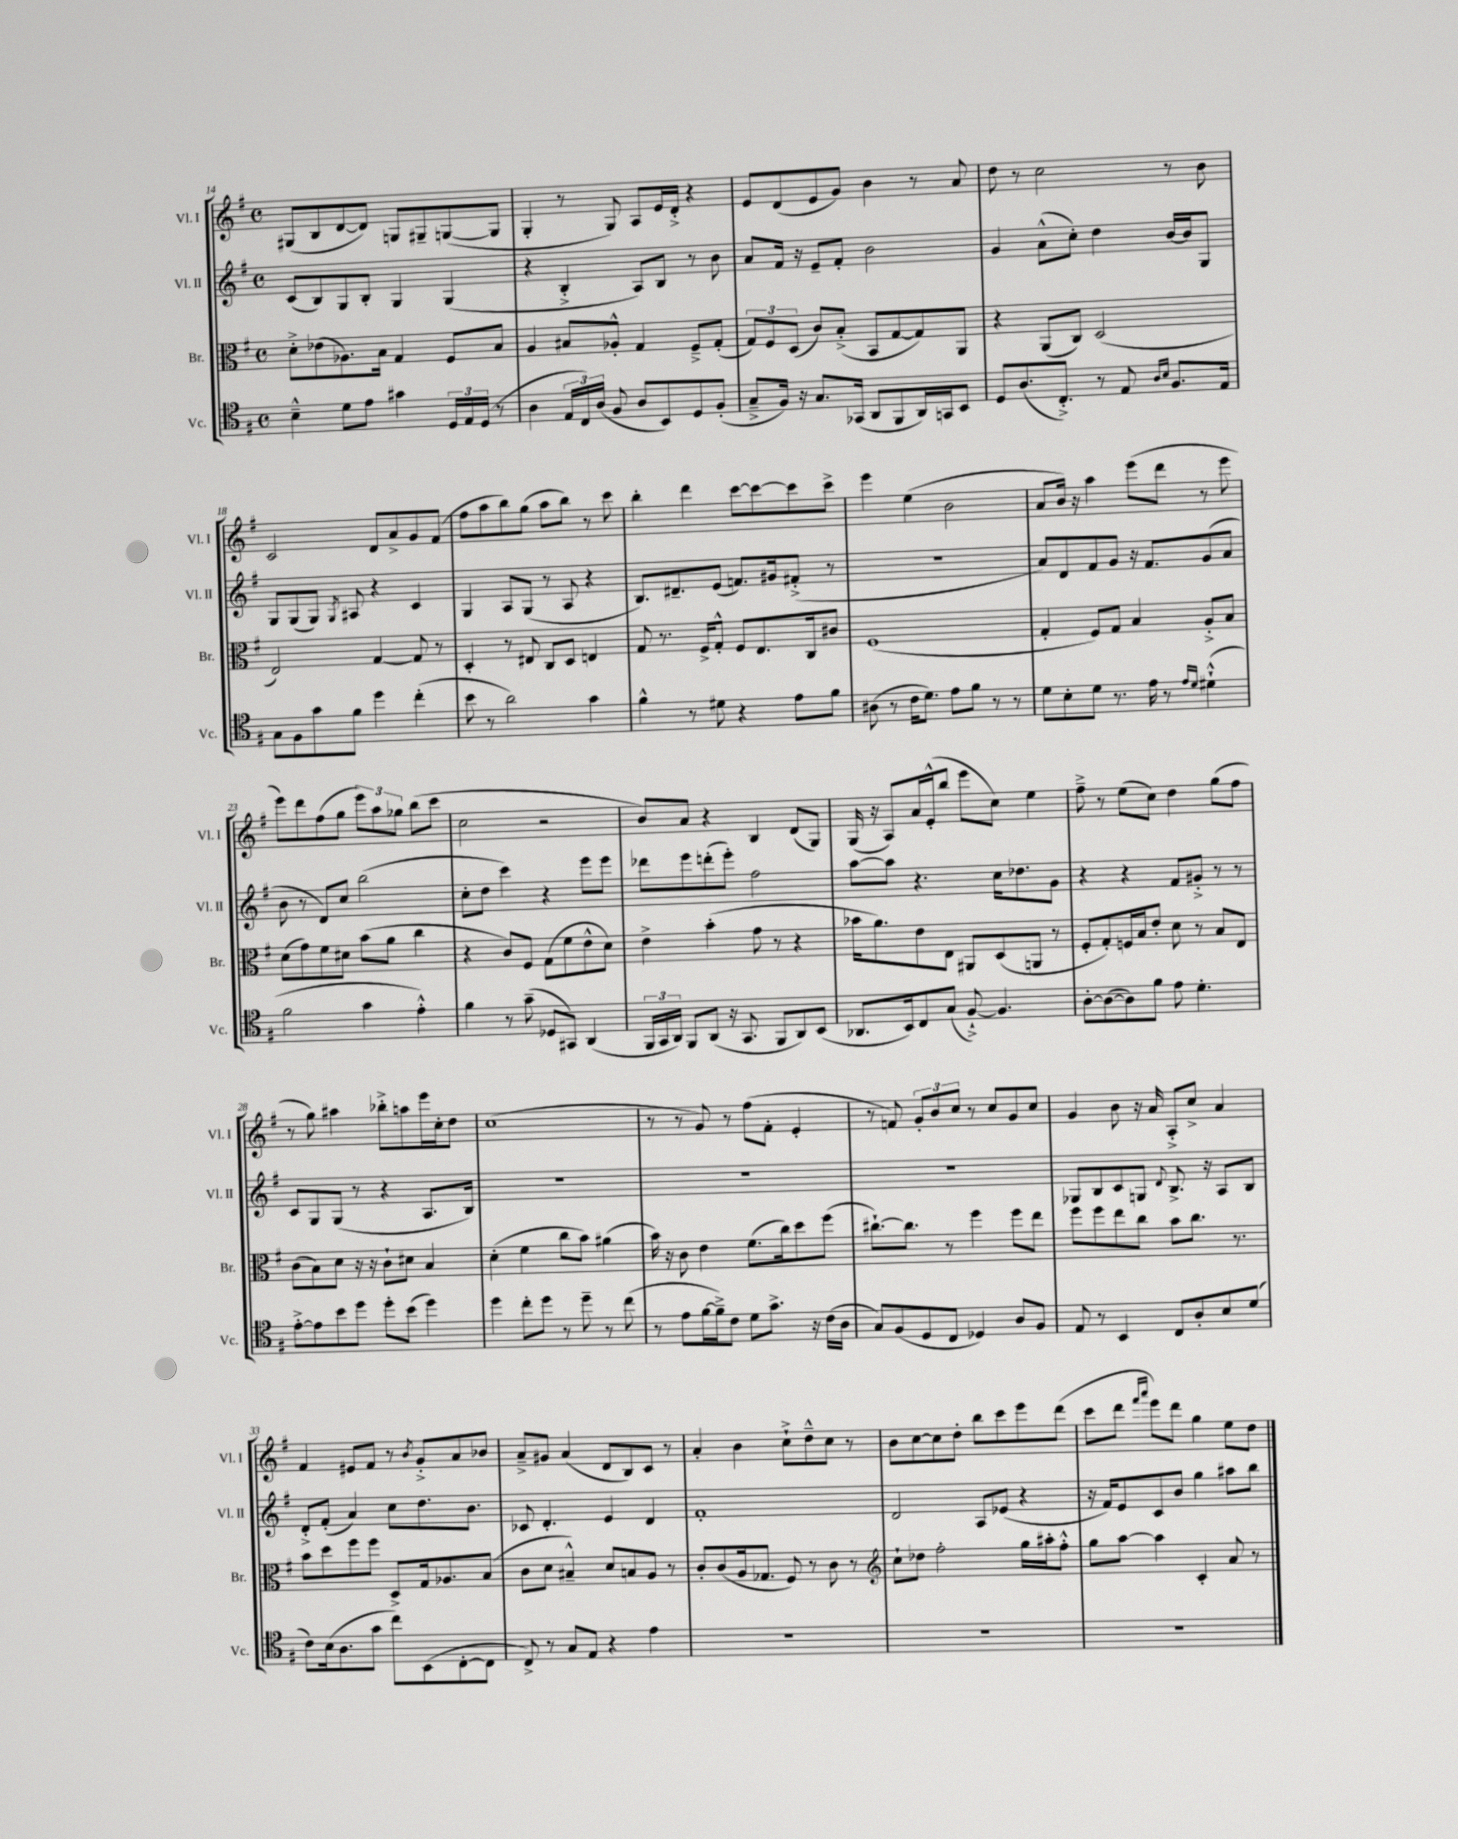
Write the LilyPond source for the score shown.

<<
\new StaffGroup <<
\new Staff = "s0" \with { instrumentName = "Vl. I" shortInstrumentName = "Vl. I" } {
    \clef treble \key g \major \defaultTimeSignature \time 4/4
    \autoBeamOff gis8[( b8 d'8~ d'8]) g8[ gis8-- g8~( g8] |
    g4-. r8 g8) a8[ e'16 d'16]-.-> r4 |
    e'8[ d'8( e'8 g'8]) b'4 r8 a'8 |
    d''8 r8 c''2 r8 b'8 |
    c'2 d'8[ a'8-> g'8 fis'8]( |
    fis''8[ a''8 b''8) g''8]( a''8[ b''8]) r8 c'''8 |
    b''4-. d'''4 c'''8[~ c'''8~ c'''8 c'''8]-> |
    e'''4 e''4( b'2 |
    a'8[ b'16]) r16 a''4 e'''8[( d'''8] r8 e'''8 |
    e'''8[) d'''8 fis''8( g''8] \tuplet 3/2 { e'''8[) a''8 ges''8] } b''8[( c'''8] |
    c''2 r2 |
    b'8[) a'8] r4 b4 d'8[( g8]) |
    g16( r16 a8[) a'16 e'16-.-^( b''8] e'''8[ c''8]) e''4 |
    fis''8---> r8 e''8[( c''8]) d''4 g''8[( fis''8] |
    r8 g''8) ais''4 bes''8[-.-> a''8 e'''16 c''16-. d''8] |
    c''1( |
    r8 r8 g'8) r8 fis''8[( fis'8]-. e'4-. |
    r8 f'8) \tuplet 3/2 { g'8[-. b'8 c''8] } r8 c''8[ g'8 c''8] |
    g'4 b'8 r16 a'16 a8[-.-> c''8]-> a'4 |
    fis'4 eis'8[ fis'8] r8 \acciaccatura { b'8 } g'8[-.-> a'8 bes'8] |
    a'8[---> gis'8] a'4( d'8[ b8) c'8] r8 |
    a'4-. b'4 c''8[-!-> d''8---^ c''8] r8 |
    b'8[ c''8~ c''8 d''8]-. b''8[ c'''8 e'''8 d'''8]( |
    c'''8[ d'''8] \grace { fis'''16[ a'''16] } e'''8[) d'''8] g''4 e''8[ d''8] \bar "|." |
}
\new Staff = "s1" \with { instrumentName = "Vl. II" shortInstrumentName = "Vl. II" } {
    \clef treble \key g \major \defaultTimeSignature \time 4/4
    \autoBeamOff c'8[( b8) g8 b8]-. g4 g4( |
    r4 b4-.-> a8[) b8] r8 b'8 |
    a'8[ fis'16] r16 e'8[-- fis'8]-. b'2 |
    g'4 a'8[-^( c''8]-.) d''4 b'16[~ b'16 g8] |
    g8[ g8( g8]) \acciaccatura { g8 } ais8 r4 c'4 |
    g4 a8[ g8]( r8 a8 r4 |
    b8.[) dis'8.-- e'8]( f'8.[) gis'16 fis'8]-.->( r8 |
    R1 |
    a'8[) d'8 fis'8 g'8] r16 fis'8.[ g'8( a'8] |
    b'8 r8 d'8[) c''8] b''2( |
    c''8[-. d''8] c'''4) r4 e'''8[ e'''8] |
    des'''8[ e'''8 d'''8-.( e'''8]-.) fis''2 |
    a''8[~ a''8] r4. c''16[ des''8. g'8] |
    r4 r4 fis'8[ gis'8]-.-> r8 r8 |
    c'8[ g8 g8]( r8 r4 a8.[ b16]) |
    R1 |
    R1 |
    R1 |
    ges8[ b8 c'8 g8] \appoggiatura { d'8 } b8.-> r16 a8[ b8] |
    d'8[-.-> fis'8]-.( a'4) c''8[ d''8. b'8.] |
    ces'8 d'4.-. e'4 d'4 |
    fis'1-. |
    d'2 a8[ ees'8]( r4 |
    r16 fis'16[) e'8 c'8 b'8] g''4 ais''8[ b''8] \bar "|." |
}
\new Staff = "s2" \with { instrumentName = "Br." shortInstrumentName = "Br." } {
    \clef alto \key g \major \defaultTimeSignature \time 4/4
    \autoBeamOff d'8[-.-> ees'8( aes8.) b16] g4 fis8[ b8] |
    a4 bis8[ aes8]-.-^ g4 fis8[---> g8]-.( |
    \tuplet 3/2 { g8[) fis8 d8]( } c'8[) b8]-.->( b,8[ g8~ g8) a,8] |
    r4 a,8[( c8]) d2( |
    e2) g4~ g8 r8 |
    d4-. r8 eis8 c8[ d8] e4 |
    g8 r8. fis16[-> g8]-.-^ fis8[ e8. c16 cis'8] |
    fis1( |
    g4-. fis8[) g8] b4 a8[-.-> b8] |
    d'8[( g'8) fis'8 dis'8] b'8[( a'8] c''4 |
    r4 c'8[) fis8] g8[( fis'8 e'8-^ d'8]) |
    e'4-> b'4-.( g'8 r8 r4 |
    bes'16[ a'8.) e'8 e8] ais,8[ d8( a,8] r8 |
    fis8[-. g8-.) f16 b16 e'8]-. d'8 r8 b8[ e8] |
    c'8[( b8) d'8] r16 r16 c'8[-! dis'8] b4 |
    d'4-.( fis'4 c''8[ b'8]) ais'4( |
    b'16) r16 c'8 e'4 fis'8.[( c''16) d''8 fis''8]( |
    cis''8.[~-!) cis''8.] r8 fis''4 fis''8[ e''8] |
    fis''8[ fis''8 e''8 c''8] b'8[ c''8.] r8. |
    b'8[ d''8 fis''8 fis''8] d8[-> g16 aes8. b8]( |
    c'8[ d'8] bis4---^) d'8[ b8 a8] r8 |
    c'8[-. c'8( a16 ges8.] fis8) r8 c'8 r8 |
    \clef treble c''8[-! des''8] fis''2-. g''16[ ais''16-. fis''8]-.-^ |
    g''8[ a''8]~ a''4 c'4-. a'8 r8 \bar "|." |
}
\new Staff = "s3" \with { instrumentName = "Vc." shortInstrumentName = "Vc." } {
    \clef tenor \key g \major \defaultTimeSignature \time 4/4
    \autoBeamOff b4---^ d'8[ e'8] gis'4 \tuplet 3/2 { d16[ e16 d16]( } r8 |
    a4 \tuplet 3/2 { e16[ c16) a16]( } fis8 a8[ b,8) d8 fis8]-.( |
    g8[---> fis16]) r16 g8.[ ges,16]( a,8[ fis,8 a,16) g,16 b,8] |
    d8[ a8.( c8.]-.->) r8 e8 \grace { a16[ b16] } fis8.[ e16] |
    g8[ fis8 g'8 fis'8] d''4 c''4-.( |
    b'8 r8 a'2) g'4 |
    fis'4-^ r8 dis'8 r4 e'8[ fis'8] |
    ais8( r8 c'16[ d'8.]) e'8[ fis'8] r8 r8 |
    d'8[ b8-. d'8] r8. e'16 r8 \grace { e'16[ d'16] } dis'4-!-^( |
    fis'2 g'4 e'4-.-^) |
    fis'4 r8 g'8--( des8[ gis,8]) a,4( |
    \tuplet 3/2 { fis,16[ g,16 a,16]) } fis,8[ a,8]( r16 g,8. fis,8[ a,8) b,8]( |
    aes,8.[ b,16) c8 g8]( fis8~-!->) fis4. |
    a8[~-. a8~( a8) fis'8] e'8 d'4.-. |
    e'8[~-.-> e'8 b'8 d''8] d''8[-. b'8]( d''4) |
    d''4 c''8[-. d''8] r8 d''8-- r8 c''8( |
    r8 e'8[ fis'16~ fis'16--->) c'8] d'8[ g'8.]-> r16 c'16[( a16] |
    g8[) fis8( d8 c8] des4) a8[ fis8] |
    e8 r8 b,4 c8[ a8-. b8 d'8]( |
    c'8[) b16( a8. g'8] c''8[) b,8( c8~-. c8] |
    c8->) r8 g8[ e8] r4 e'4 |
    R1 |
    R1 |
    R1 \bar "|." |
}
>>
>>
\layout { \context { \Score currentBarNumber = #14 } }
